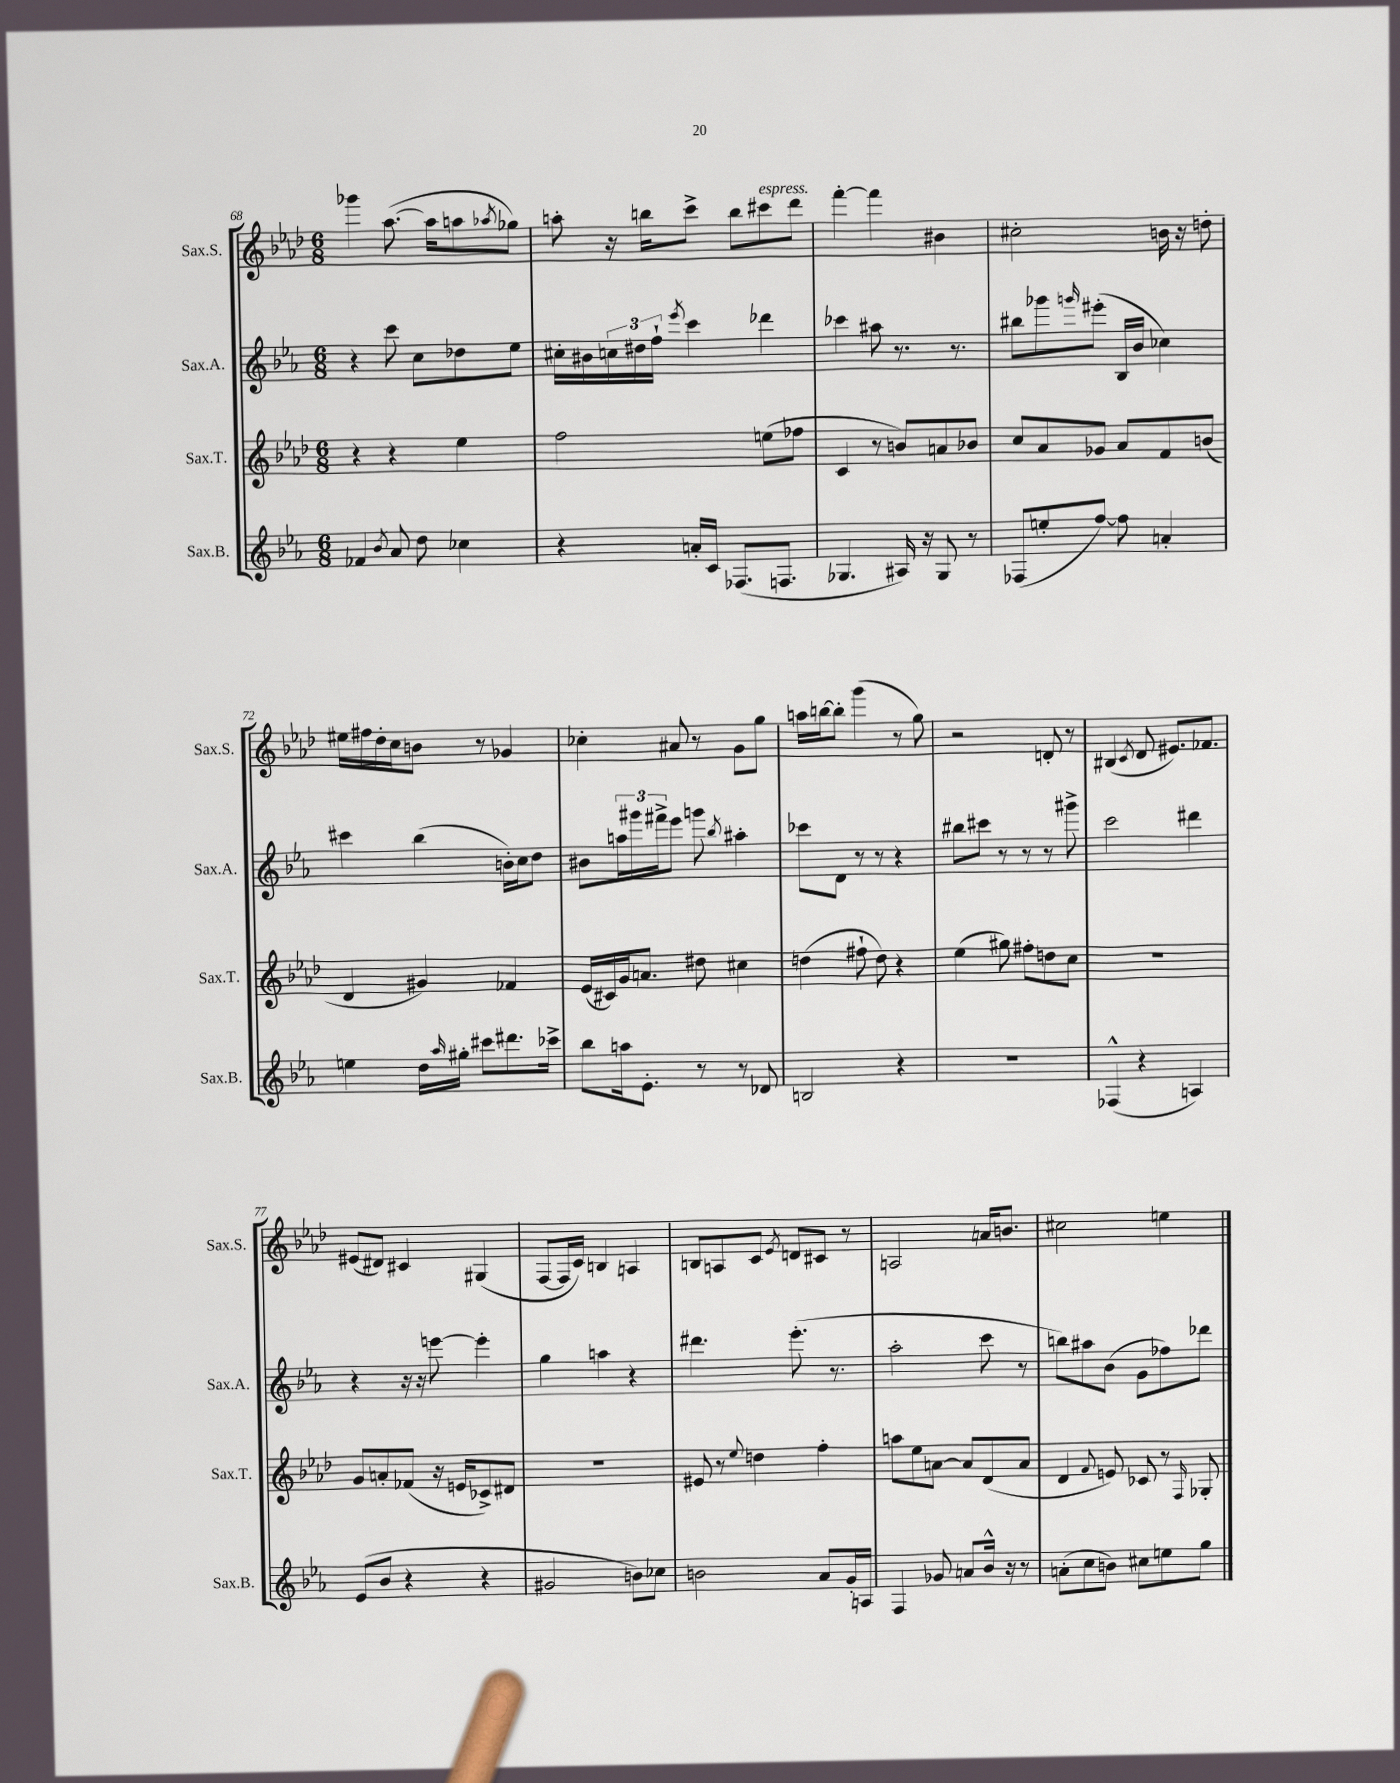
<<
\new StaffGroup <<
\new Staff = "s0" \with { instrumentName = "Sax.S." shortInstrumentName = "Sax.S." } {
    \clef treble \key aes \major \numericTimeSignature \time 6/8
    ges'''4 aes''8.~( aes''16 a''8 \acciaccatura { aes''8 } ges''8) |
    a''8-. r16 b''16 c'''8-> b''8 cis'''8^\markup { \italic "espress." } des'''8 |
    f'''4~-. f'''4 bis'4 |
    cis''2-. b'16 r16 d''8-. |
    eis''16 fis''16 des''16-. c''16 b'8 r8 ges'4 |
    ces''4-. ais'8 r8 g'8 g''8 |
    a''16 b''16~ b''8-. g'''4( r8 g''8) |
    r2 d'8-. r8 |
    bis4( \acciaccatura { c'8 } des'8 eis'8.) fes'8. |
    eis'8( dis'8) cis'4 gis4( |
    f8~ f16 c'16) b4 a4 |
    b8 a8 c'8 \acciaccatura { ees'8 } d'8 cis'8 r8 |
    a2 a'16 b'8. |
    cis''2 e''4 \bar "|." |
}
\new Staff = "s1" \with { instrumentName = "Sax.A." shortInstrumentName = "Sax.A." } {
    \clef treble \key ees \major \numericTimeSignature \time 6/8
    r4 c'''8 c''8 des''8 ees''8 |
    cis''16-. bis'16 \tuplet 3/2 { c''16 dis''16 f''16-! } \acciaccatura { ees'''8 } c'''4 des'''4 |
    ces'''4 ais''8 r8. r8. |
    bis''8 ges'''8 \grace { g'''16 } eis'''8-.( bes16 bes'16 ces''4) |
    cis'''4 bes''4( b'16-.) c''16 d''8 |
    bis'8 \tuplet 3/2 { a''16 gis'''16 fis'''16-> } ees'''8 g'''8 \acciaccatura { bes''8 } ais''4-. |
    ces'''8 d'8 r8 r8 r4 |
    bis''8 cis'''8 r8 r8 r8 gis'''8-> |
    c'''2 dis'''4 |
    r4 r16 r16 e'''8~ e'''4-. |
    g''4 a''4 r4 |
    dis'''4. ees'''8.-.( r8. |
    aes''2-. c'''8 r8 |
    b''8) ais''8 bes'8( g'8 fes''8) des'''8 \bar "|." |
}
\new Staff = "s2" \with { instrumentName = "Sax.T." shortInstrumentName = "Sax.T." } {
    \clef treble \key aes \major \numericTimeSignature \time 6/8
    r4 r4 ees''4 |
    f''2 e''8( fes''8 |
    c'4 r8 b'8) a'8 bes'8 |
    c''8 aes'8 ges'8 aes'8 f'8 b'8( |
    des'4 gis'4) fes'4 |
    ees'16( cis'16) g'16 a'8. dis''8 cis''4 |
    d''4( fis''8-! d''8) r4 |
    ees''4( gis''8) fis''8-. d''8 c''8 |
    R2. |
    g'8 a'8-. fes'8( r16 e'16 ces'8->) dis'8 |
    R2. |
    eis'8 r8 \appoggiatura { ees''8 } d''4 f''4-. |
    a''8 ees''8 a'8~ a'8 des'8( a'8 |
    des'4 \appoggiatura { f'8 } e'8) ces'8 r8 \grace { f16 } ges8-. \bar "|." |
}
\new Staff = "s3" \with { instrumentName = "Sax.B." shortInstrumentName = "Sax.B." } {
    \clef treble \key ees \major \numericTimeSignature \time 6/8
    fes'4 \acciaccatura { bes'8 } aes'8 d''8 ces''4 |
    r4 a'16-. c'16 fes8.( f8. |
    ges4. ais16) r16 ges8 r8 |
    fes8( e''8-. f''8~) f''8 a'4-. |
    e''4 d''16 \grace { aes''16 } gis''16-. cis'''8 dis'''8. ces'''16-> |
    bes''8 a''16 ees'8.-. r8 r8 des'8 |
    b2 r4 |
    R2. |
    fes4-^( r4 a4) |
    ees'8( bes'8 r4 r4 |
    gis'2 b'8) ces''8 |
    b'2 aes'8 g'16-. a16 |
    f4 ges'8 a'8 bes'16-^ r16 r8 |
    a'8-.( c''8 b'8) cis''8 e''8 g''8 \bar "|." |
}
>>
>>
\layout { \context { \Score currentBarNumber = #68 } }
